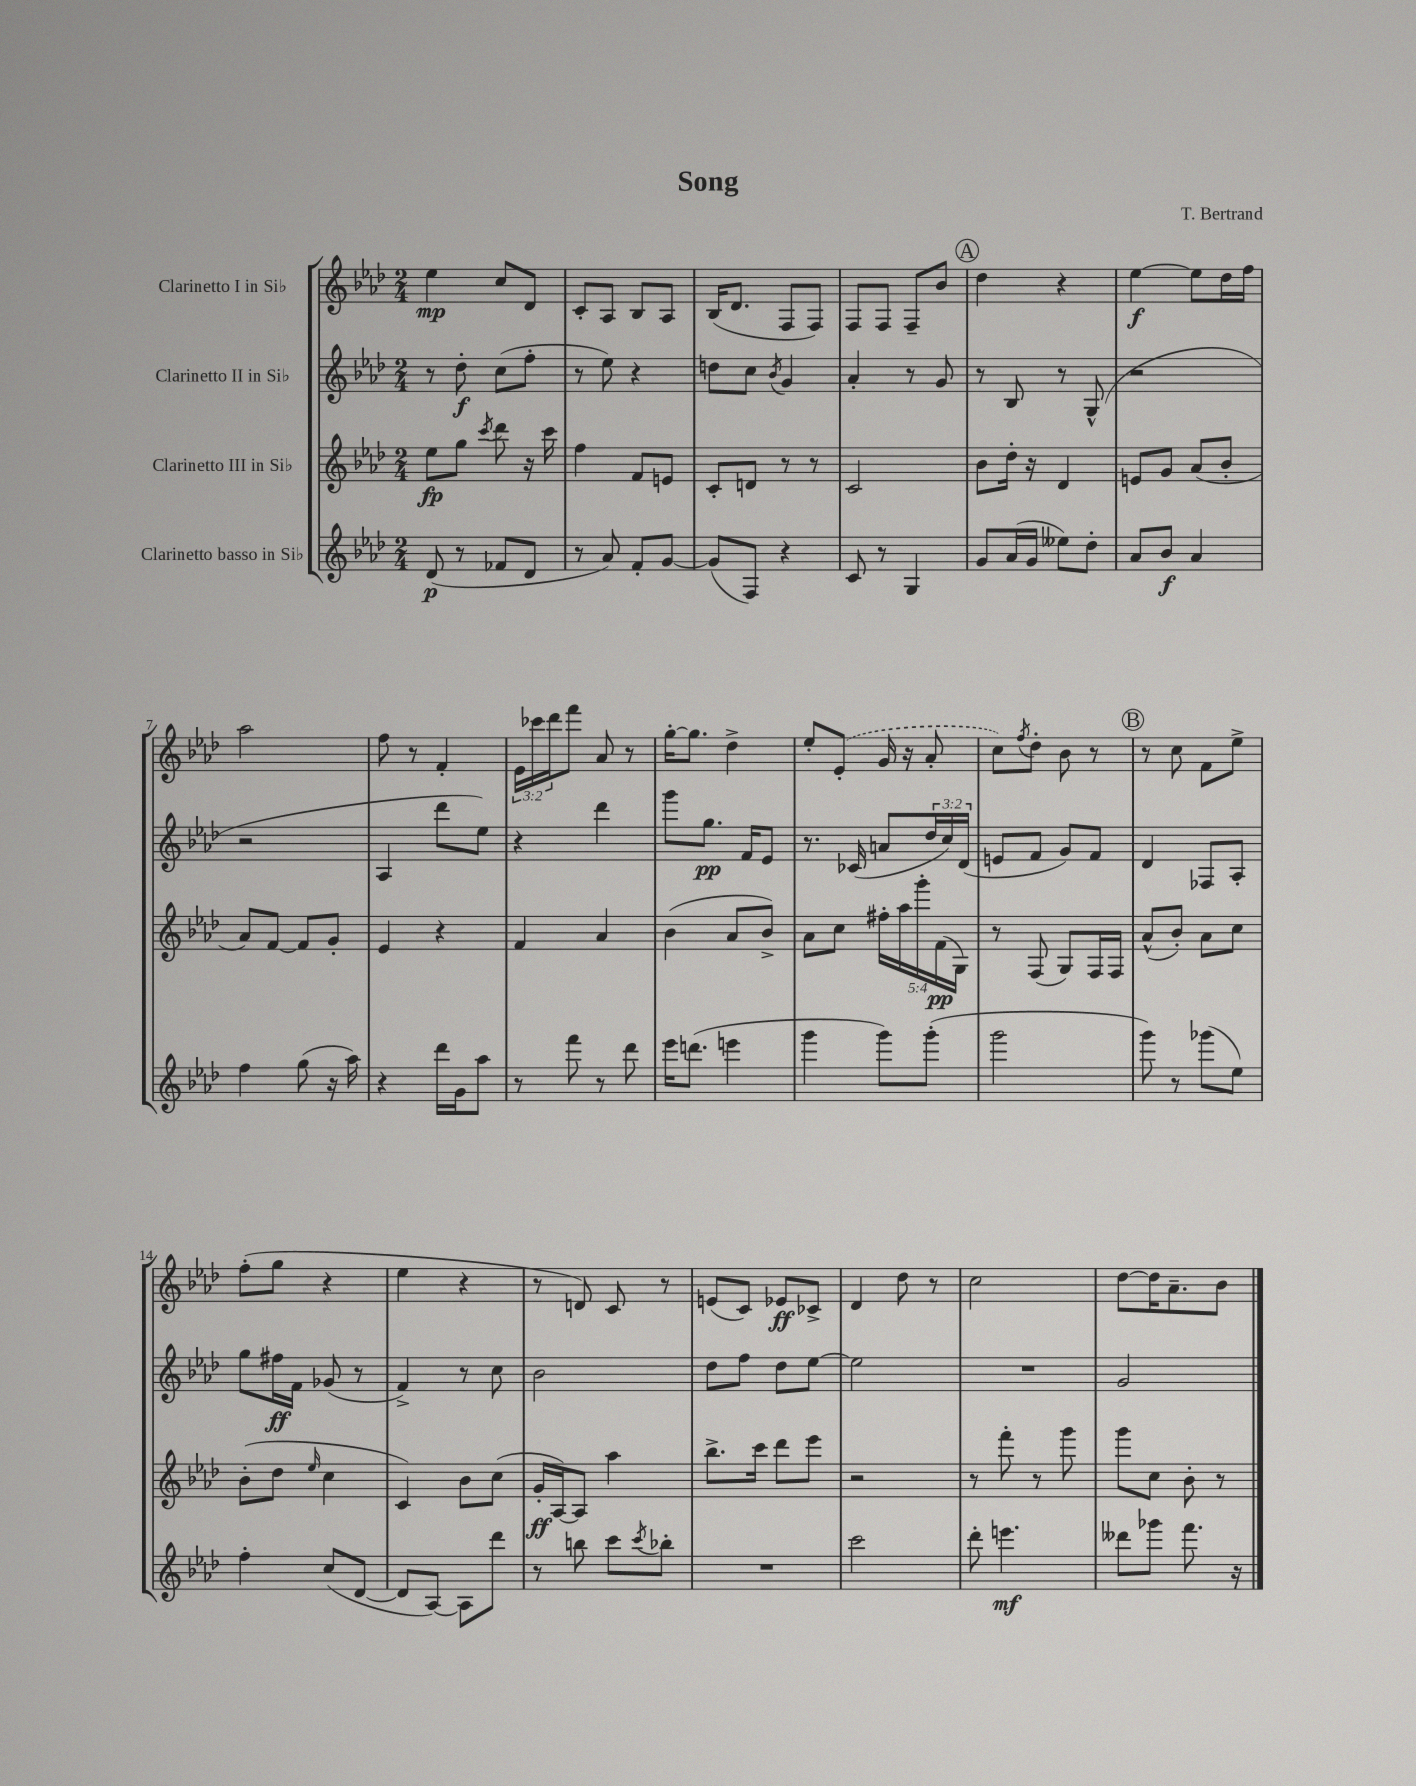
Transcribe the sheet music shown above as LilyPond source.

\header { title = "Song" composer = "T. Bertrand" }
<<
\new StaffGroup <<
\new Staff = "s0" \with { instrumentName = "Clarinetto I in Sib" } {
    \clef treble \key aes \major \numericTimeSignature \time 2/4 \override Staff.TupletNumber.text = #tuplet-number::calc-fraction-text
    ees''4\mp c''8 des'8 |
    c'8-. aes8 bes8 aes8 |
    bes16( des'8. f8 f8) |
    f8 f8 f8-- bes'8 |
    \mark \markup { \circle "A" } des''4 r4 |
    ees''4~\f ees''8 des''16 f''16 |
    aes''2 |
    f''8 r8 f'4-. |
    \tuplet 3/2 { ees'16 ces'''16 des'''16 } f'''8 aes'8 r8 |
    g''16~-. g''8. des''4-> |
    ees''8-. \once \slurDashed ees'8-.( g'16 r16 aes'8-. |
    c''8) \acciaccatura { f''8 } des''8-. bes'8 r8 |
    \mark \markup { \circle "B" } r8 c''8 f'8 ees''8-> |
    f''8-.( g''8 r4 |
    ees''4 r4 |
    r8 d'8) c'8 r8 |
    e'8( c'8) ees'8\ff ces'8-> |
    des'4 des''8 r8 |
    c''2 |
    des''8~ des''16 aes'8.-- bes'8 \bar "|." |
}
\new Staff = "s1" \with { instrumentName = "Clarinetto II in Sib" } {
    \clef treble \key aes \major \numericTimeSignature \time 2/4 \override Staff.TupletNumber.text = #tuplet-number::calc-fraction-text
    r8 des''8-.\f c''8( f''8-. |
    r8 ees''8) r4 |
    d''8 c''8 \acciaccatura { bes'8 } g'4 |
    aes'4-. r8 g'8 |
    \mark \markup { \circle "A" } r8 bes8 r8 g8-^( |
    r2 |
    r2 |
    aes4 des'''8 ees''8) |
    r4 des'''4 |
    g'''8 g''8.\pp f'16 ees'8 |
    r8. ces'16( a'8 \tuplet 3/2 { des''16 c''16) des'16( } |
    e'8 f'8 g'8) f'8 |
    \mark \markup { \circle "B" } des'4 fes8 aes8-. |
    g''8 fis''16\ff f'16 ges'8( r8 |
    f'4->) r8 c''8 |
    bes'2 |
    des''8 f''8 des''8 ees''8~ |
    ees''2 |
    R2 |
    g'2 \bar "|." |
}
\new Staff = "s2" \with { instrumentName = "Clarinetto III in Sib" } {
    \clef treble \key aes \major \numericTimeSignature \time 2/4 \override Staff.TupletNumber.text = #tuplet-number::calc-fraction-text
    ees''8\fp g''8 \acciaccatura { c'''8 } des'''8 r16 c'''16 |
    f''4 f'8 e'8 |
    c'8-. d'8 r8 r8 |
    c'2 |
    \mark \markup { \circle "A" } bes'8 des''16-. r16 des'4 |
    e'8 g'8 aes'8( bes'8-. |
    aes'8) f'8~ f'8 g'8-. |
    ees'4 r4 |
    f'4 aes'4 |
    bes'4( aes'8 bes'8->) |
    aes'8 c''8 \tuplet 5/4 { fis''16-. aes''16 g'''16-. f'16\pp( g16) } |
    r8 f8( g8) f16 f16 |
    \mark \markup { \circle "B" } aes'8-^( bes'8-.) aes'8 c''8 |
    bes'8-.( des''8 \grace { ees''16 } c''4 |
    c'4) bes'8 c''8( |
    g'16-.\ff aes16~) aes8 aes''4 |
    bes''8.-> c'''16 des'''8 ees'''8 |
    r2 |
    r8 f'''8-. r8 g'''8 |
    g'''8 c''8 bes'8-. r8 \bar "|." |
}
\new Staff = "s3" \with { instrumentName = "Clarinetto basso in Sib" } {
    \clef treble \key aes \major \numericTimeSignature \time 2/4
    des'8\p( r8 fes'8 des'8 |
    r8 aes'8) f'8-. g'8~ |
    g'8( f8) r4 |
    c'8 r8 g4 |
    \mark \markup { \circle "A" } g'8 aes'16( g'16 eeses''8) des''8-. |
    aes'8 bes'8\f aes'4 |
    f''4 g''8( r16 aes''16) |
    r4 des'''16 g'16 aes''8 |
    r8 f'''8 r8 des'''8 |
    ees'''16 d'''8.( e'''4 |
    g'''4 g'''8) g'''8-.( |
    g'''2 |
    \mark \markup { \circle "B" } g'''8) r8 ges'''8( ees''8) |
    f''4-. c''8( des'8~ |
    des'8 aes8~) aes8 des'''8 |
    r8 b''8 c'''8 \acciaccatura { c'''8 } bes''8-. |
    R2 |
    c'''2 |
    des'''8-. e'''4.\mf |
    deses'''8 ges'''8 f'''8. r16 \bar "|." |
}
>>
>>
